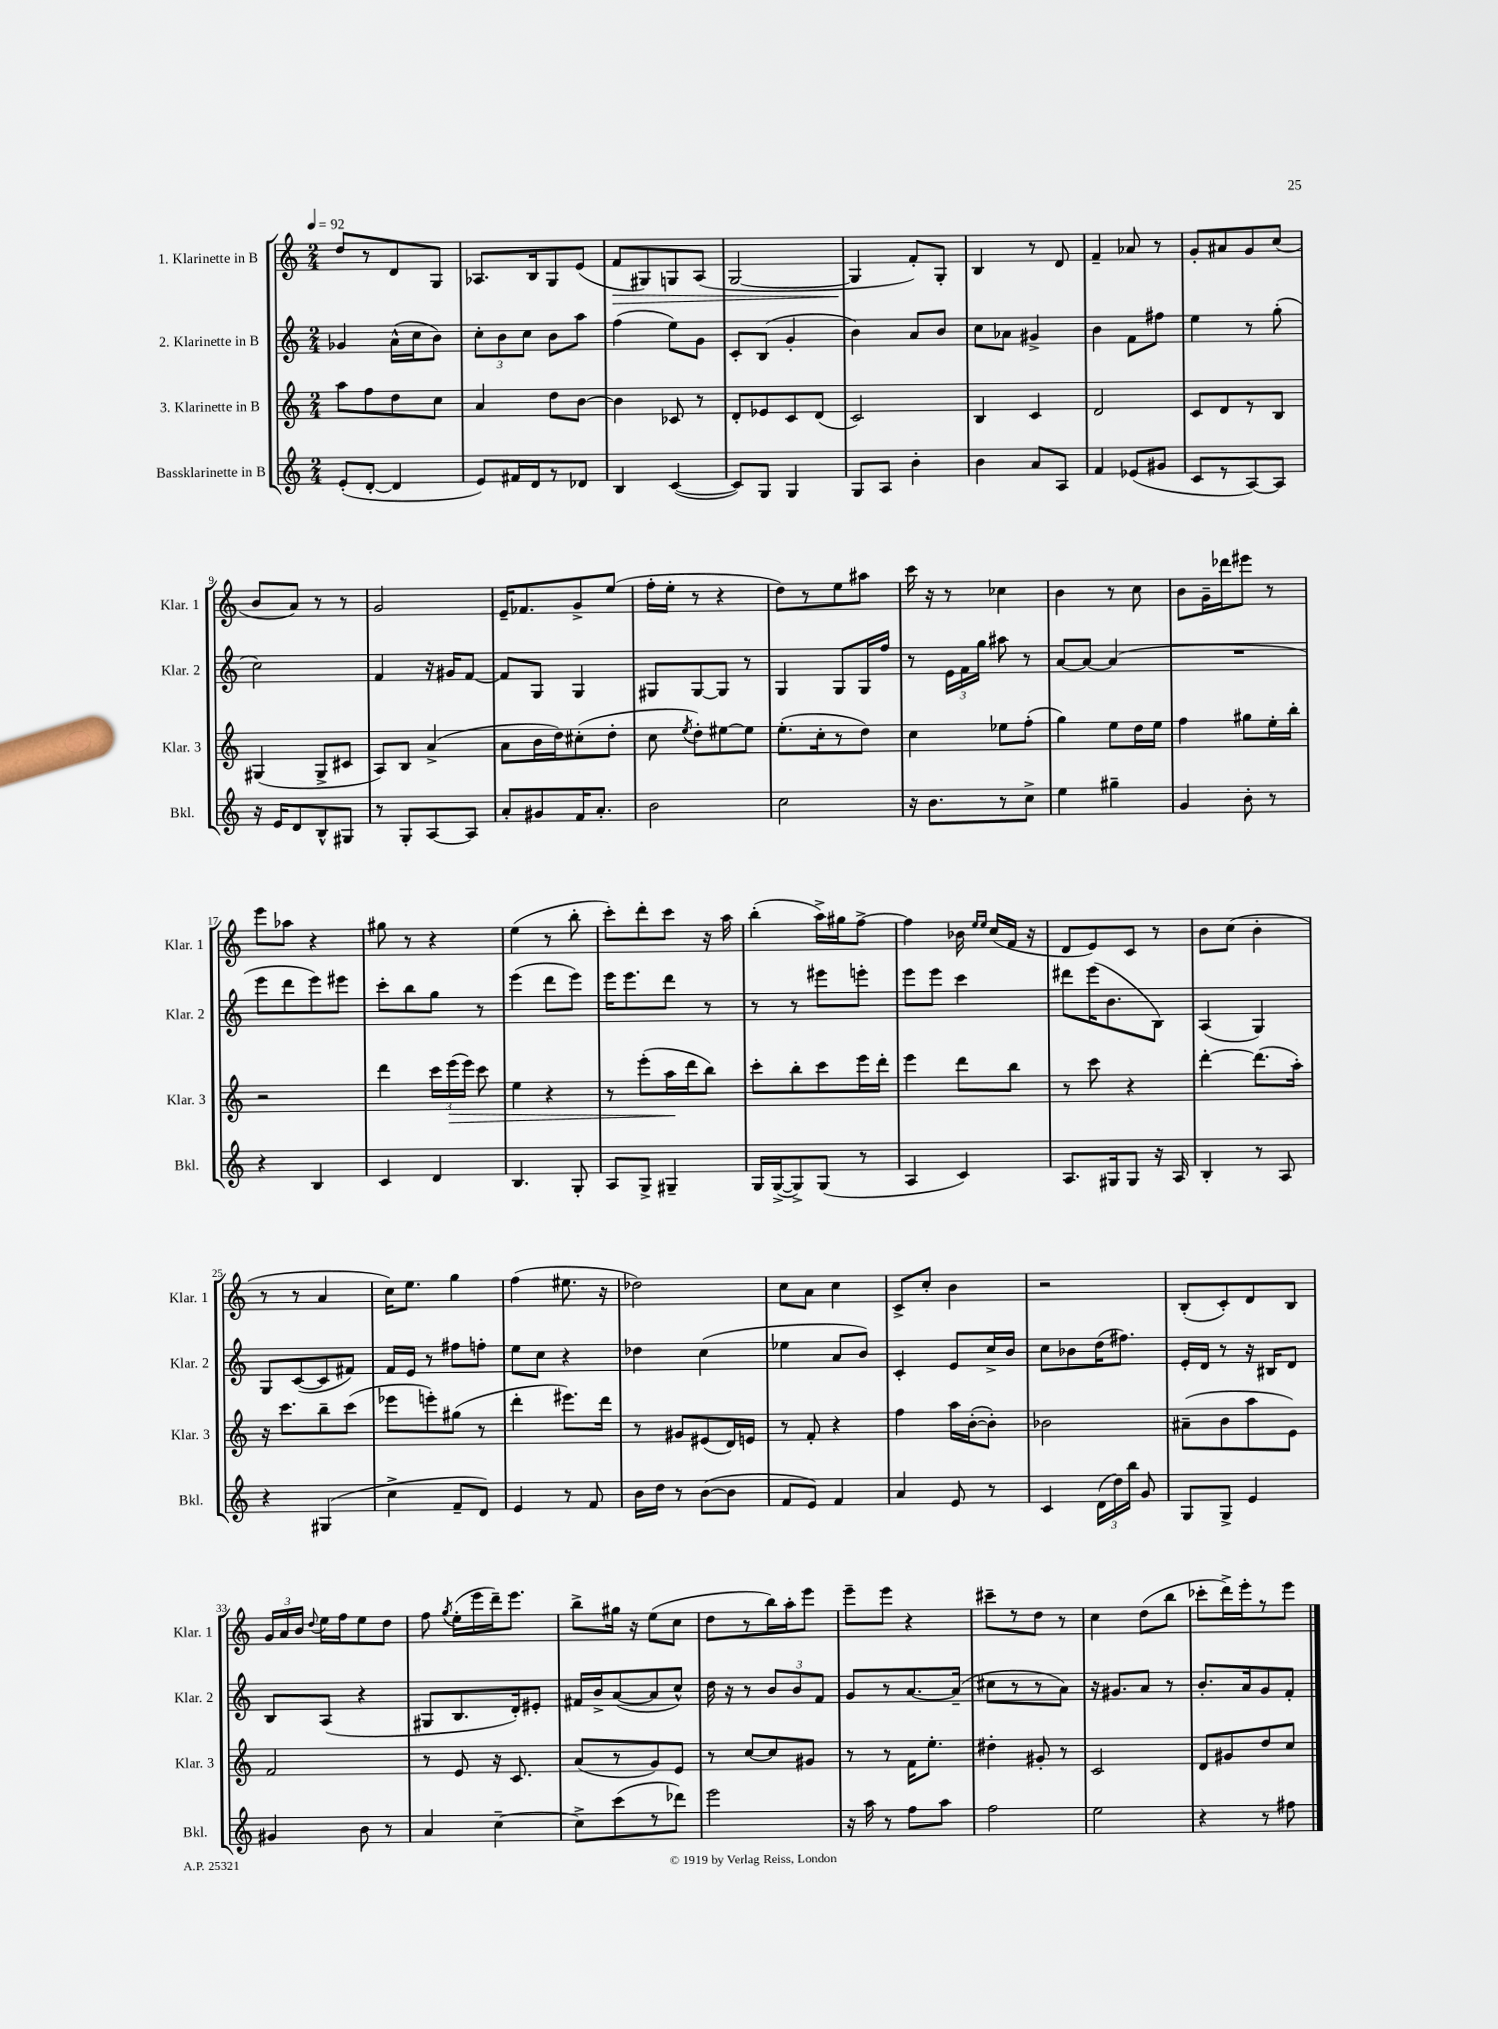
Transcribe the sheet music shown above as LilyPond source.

<<
\new StaffGroup <<
\new Staff = "s0" \with { instrumentName = "1. Klarinette in B" shortInstrumentName = "Klar. 1" } {
    \clef treble \key c \major \numericTimeSignature \time 2/4 \tempo 4 = 92
    \autoBeamOff d''8[ r8 d'8 g8] |
    aes8.[ b16 g8 e'8]( |
    f'8[\> gis8) g8 a8]( |
    g2~ |
    g4\! f'8[-.) g8]-. |
    b4 r8 d'8 |
    f'4-- aes'8 r8 |
    g'8[-. ais'8 g'8 c''8]( |
    b'8[ a'8]) r8 r8 |
    g'2 |
    e'16[-- fes'8. g'8-> e''8]( |
    f''16[-. e''16]-. r8 r4 |
    d''8[) r8 e''8 ais''8] |
    c'''16 r16 r8 ces''4 |
    b'4 r8 c''8 |
    b'8[ g'16-- des'''16 eis'''8] r8 |
    e'''8[ aes''8] r4 |
    gis''8 r8 r4 |
    e''4( r8 b''8-. |
    c'''8[-.) d'''8-. c'''8] r16 a''16 |
    b''4-.( a''16[->) gis''16 f''8]~-> |
    f''4 bes'16 \grace { e''16[ e''16] } c''16[( f'16] r16 |
    d'8[ e'8) c'8] r8 |
    b'8[ c''8]( b'4-. |
    r8 r8 a'4 |
    c''16[) e''8.] g''4 |
    f''4( eis''8. r16 |
    des''2) |
    c''8[ a'8] c''4 |
    c'8[-> c''8]-. b'4 |
    r2 |
    b8[-.( c'8-.) d'8 b8] |
    \tuplet 3/2 { g'16[ a'16 b'16] } \appoggiatura { d''8 } e''16[ f''16 e''8 d''8] |
    f''8 \acciaccatura { g''8 } e''16[-.( e'''16 d'''16--) e'''8.] |
    b''8[-> gis''16] r16 e''8[( c''8] |
    d''8[ r8 b''16) a''16-. e'''8] |
    e'''8[-- e'''8] r4 |
    cis'''8[-- r8 d''8] r8 |
    c''4 d''8[( b''8] |
    ces'''8[-. d'''16->) e'''16-. r8 e'''8] \bar "|." |
}
\new Staff = "s1" \with { instrumentName = "2. Klarinette in B" shortInstrumentName = "Klar. 2" } {
    \clef treble \key c \major \numericTimeSignature \time 2/4
    \autoBeamOff ges'4 a'16[-^( c''16 b'8]) |
    \tuplet 3/2 { c''8[-. b'8 c''8] } b'8[ a''8] |
    f''4( e''8[) g'8] |
    c'8[-. b8]( g'4-. |
    b'4) a'8[ b'8] |
    c''8[ aes'8] gis'4-> |
    b'4 f'8[ fis''8] |
    e''4 r8 g''8-.( |
    c''2) |
    f'4 r16 gis'16[ f'8]~ |
    f'8[ g8] g4 |
    gis8[ gis8~ gis8] r8 |
    g4 g8[ g16 f''16] |
    r8 \tuplet 3/2 { e'16[ f'16 g''16] } ais''8 r8 |
    a'8[~ a'8]~ a'4( |
    R2 |
    e'''8[ d'''8 e'''8) eis'''8] |
    c'''8[-. b''8 g''8] r8 |
    e'''4( d'''8[ e'''8]) |
    e'''16[ e'''8. d'''8] r8 |
    r8 r8 eis'''8[ e'''8]-. |
    e'''8[ e'''8] c'''4 |
    dis'''8[ e'''16( b'8. b8]) |
    a4( g4) |
    g8[ c'8~( c'8 fis'8]) |
    f'16[ e'16] r8 fis''8[ f''8]-. |
    e''8[ c''8] r4 |
    des''4 c''4( |
    ees''4 a'8[ b'8]) |
    c'4-. e'8[ c''16-> b'16] |
    c''8[ bes'8 d''16( fis''8.]) |
    e'16[-. d'16] r8 r16 bis16[ d'8] |
    b8[ a8]( r4 |
    gis8[ b8. d'16-.) eis'8]-. |
    fis'16[ b'16-> a'8~( a'8 c''8]-^) |
    d''16 r16 r8 \tuplet 3/2 { b'8[ b'8 f'8] } |
    g'8[ r8 a'8.~ a'16]--( |
    cis''8[ r8 r8 a'8]) |
    r16 gis'8.[ a'8] r8 |
    b'8.[-. a'16 g'8 f'8]-. \bar "|." |
}
\new Staff = "s2" \with { instrumentName = "3. Klarinette in B" shortInstrumentName = "Klar. 3" } {
    \clef treble \key c \major \numericTimeSignature \time 2/4
    \autoBeamOff a''8[ f''8 d''8 c''8] |
    a'4 d''8[ b'8]~ |
    b'4 ces'8 r8 |
    d'8[-. ees'8 c'8 d'8]( |
    c'2) |
    b4 c'4 |
    d'2 |
    c'8[ d'8 r8 b8] |
    gis4( gis8[-> cis'8] |
    a8[) b8] a'4->( |
    a'8[ b'16 d''16) cis''8-.( d''8]-. |
    c''8 \acciaccatura { e''8 } d''8[-.) eis''8~ eis''8] |
    e''8.[-.( c''16-. r8 d''8]) |
    c''4 ees''8[ f''8]-.( |
    g''4) e''8[ d''16 e''16] |
    f''4 gis''8[ e''16-. b''16]-. |
    r2 |
    d'''4 \tuplet 3/2 { c'''16[ e'''16\>( e'''16]) } c'''8 |
    e''4 r4 |
    r8 e'''8[-.( a''16\! d'''16 b''8]) |
    c'''8[-. b''8-. c'''8 e'''16 d'''16]-. |
    e'''4 d'''8[ b''8] |
    r8 c'''8 r4 |
    d'''4~-. d'''8.[( a''16]-.) |
    r16 c'''8.[ b''8-- c'''8]( |
    ees'''8[ e'''8-.) gis''8]( r8 |
    d'''4-. eis'''8.[) d'''16] |
    r8 gis'8[ eis'8( d'16) e'16] |
    r8 f'8-. r4 |
    f''4 a''16[ b'16~-.( b'8]-.) |
    bes'2 |
    ais'8[--( b'8 a''8 e'8]) |
    f'2 |
    r8 e'8 r16 c'8. |
    a'8[( r8 g'8) e'8] |
    r8 c''8[~ c''8 gis'8] |
    r8 r8 f'16[ e''8.]-. |
    dis''4-. gis'8-. r8 |
    c'2 |
    d'8[ gis'8 d''8 c''8] \bar "|." |
}
\new Staff = "s3" \with { instrumentName = "Bassklarinette in B" shortInstrumentName = "Bkl." } {
    \clef treble \key c \major \numericTimeSignature \time 2/4
    \autoBeamOff e'8[-.( d'8]~-. d'4 |
    e'8[) fis'16 d'16 r8 des'8] |
    b4 c'4~( |
    c'8[) g8] g4 |
    g8[ a8] b'4-. |
    b'4 a'8[ a8] |
    f'4 ees'8[( gis'8] |
    c'8[ r8 a8~) a8] |
    r16 e'16[ d'8 b8-^ gis8] |
    r8 g8[-. a8~ a8] |
    a'8[-. gis'8 f'16 a'8.]-. |
    b'2 |
    c''2 |
    r16 b'8.[ r8 c''8]-> |
    e''4 gis''4-- |
    g'4 b'8-. r8 |
    r4 b4 |
    c'4 d'4 |
    b4. g8-. |
    a8[ g8]-> gis4-- |
    g16[ g16~->( g8->) g8]( r8 |
    a4 c'4) |
    a8.[ gis16 gis8] r16 a16 |
    b4-. r8 a8 |
    r4 gis4( |
    c''4-> f'8[-- d'8]) |
    e'4 r8 f'8 |
    b'16[ d''16] r8 b'8[~( b'8] |
    f'8[ e'8]) f'4 |
    a'4 e'8 r8 |
    c'4 \tuplet 3/2 { d'16[( d''16) b''16] } g'8 |
    g8[ g8]-> e'4 |
    gis'4 b'8 r8 |
    a'4 c''4~-- |
    c''8[-> c'''8( r8 des'''8]) |
    e'''2 |
    r16 a''16 r8 f''8[ a''8] |
    f''2 |
    e''2 |
    r4 r8 fis''8 \bar "|." |
}
>>
>>
